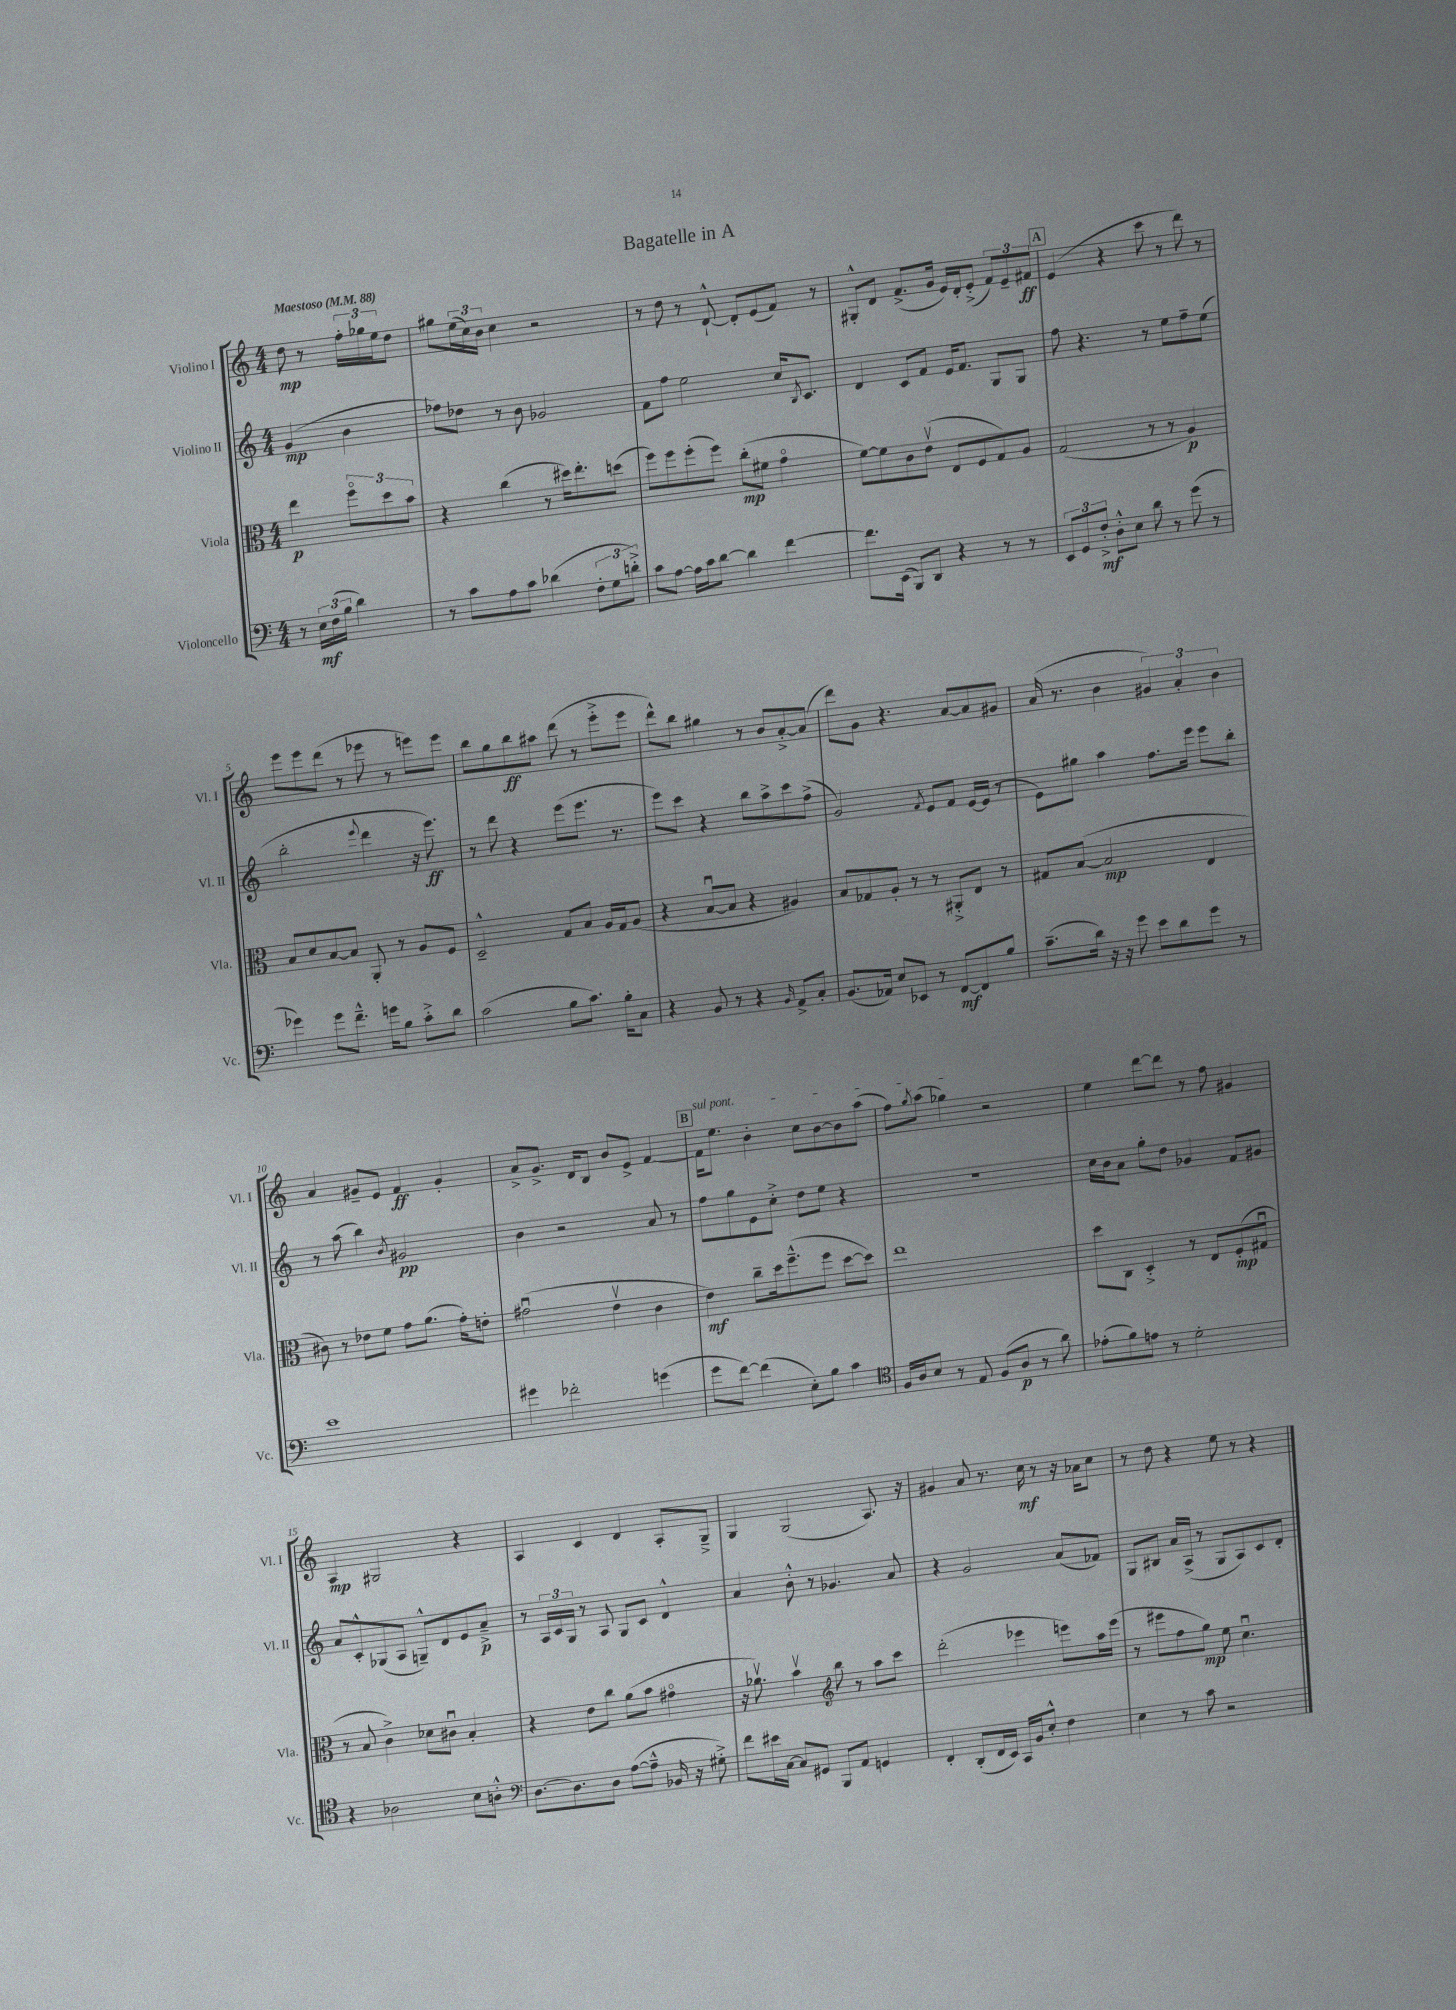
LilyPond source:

\header { title = "Bagatelle in A" }
<<
\new StaffGroup <<
\new Staff = "s0" \with { instrumentName = "Violino I" shortInstrumentName = "Vl. I" } {
    \clef treble \key c \major \numericTimeSignature \time 4/4 \partial 2 \tempo "Maestoso" 4 = 88
    d''8\mp r8 \tuplet 3/2 { f''16-. ges''16 e''16 } d''8 |
    gis''8 \tuplet 3/2 { e''16( c''16) b'16 } c''4 r2 |
    r8 d''8 r8 d'8~-!-^ d'8-. e'8( f'8) r8 |
    gis8-.-^ d'8 f'8.->( g'16 e'16) d'16-. e'8-.->( \tuplet 3/2 { f'8) e'8-- fis'8\ff } |
    \mark \markup { \box "A" } e'4( r4 c'''8 r8 d'''8) r8 |
    e'''8 e'''8 d'''8( r8 ees'''8 r8 e'''8) e'''8 |
    b''8 g''8 b''8\ff ais''8 d'''8( r8 e'''8-.-> e'''8 |
    d'''8-^) b''8 gis''4 r8 b'8 a'8~-.-> a'8( |
    d'''8) g'8 r4. a'8~ a'8 gis'8 |
    a'16( r8. b'4 \tuplet 3/2 { gis'4) a'4-. b'4 } |
    a'4 gis'8-- e'8 f'4\ff gis'4-. |
    a'8-> g'8.-> d'16 b8 b'8 e'8-> f'4~ |
    \mark \markup { \box "B" } \once \override TextSpanner.bound-details.left.text = \markup { \italic "sul pont." } f'16\startTextSpan e''8. b'4-. c''8 b'8~ b'8 a''8( |
    f''8) \acciaccatura { g''8 } a''8( ges''4\stopTextSpan) r2 |
    e''4 d'''8~ d'''8 r8 f''8 gis'4 |
    a4\mp gis2 r4 |
    a4 c'4 d'4 a8-. g8---> |
    g4 g2( a8.) r16 |
    gis'4 a'8 r8. c''16\mf r8 r16 aes'16 c''8 |
    r8 d''8 r4 e''8 r8 r4 \bar "|." |
}
\new Staff = "s1" \with { instrumentName = "Violino II" shortInstrumentName = "Vl. II" } {
    \clef treble \key c \major \numericTimeSignature \time 4/4 \partial 2
    g'4\mp( b'4 |
    fes''8) des''8 r8 b'8 ges'2 |
    f'8 f''8 e''2 c''16 \acciaccatura { b8 } c'8. |
    d'4 c'8 f'8 e'16 f'8. g8 g8 |
    \mark \markup { \box "A" } f''8 r4. r8 e''8 f''8-- e''8( |
    b''2-. \appoggiatura { e'''8 } d'''4 r16 e'''8.\ff) |
    r8 d'''8 r4 e'''8( e'''8. r8. |
    e'''8) c'''8 r4 b''8 a''8-> c'''8 f''8->( |
    g'2) \acciaccatura { f'8 } e'8 f'8 e'16~ e'16( r8 |
    e'8) gis''8 a''4 f''8. e'''16 e'''8 b''8-. |
    r8 a''8( b''4) \acciaccatura { b'8 } gis'2\pp |
    b'4 r2 a'8 r8 |
    \mark \markup { \box "B" } f''8 g''8 e'8 c''8-.-> d''8 e''8 r4 |
    R1 |
    c''16 b'16 a'8 g''8-. d''8 ges'4 f'8 gis'8 |
    a'8 c'8-.-^ ges8( a8 g8---^) d'8 e'8 a'8--->\p |
    r8 \tuplet 3/2 { a16 c'16 g16 } r8 a8 g8 c'8 d'4-^ |
    a'4 b'8-.-^ r8 ges'4. a'8 |
    r4 g'2 a'8( fes'8) |
    g8 bis8 a'16 a16->( r8 g8 a8) c'8 d'8-. \bar "|." |
}
\new Staff = "s2" \with { instrumentName = "Viola" shortInstrumentName = "Vla." } {
    \clef alto \key c \major \numericTimeSignature \time 4/4 \partial 2
    e''4\p \tuplet 3/2 { f''8\flageolet d''8 b'8 } |
    r4 c''4( r8 dis''16) e''8.-. d''8( |
    f''8) f''8 f''8-.( f''8) c''8-.\mp( fis'8 g'4\flageolet |
    f'8~) f'8 c'8 e'8\upbow( e8 f8 g8) a8 |
    \mark \markup { \box "A" } g2( r8 r8 a4\p) |
    b8 d'8 b8~ b8 a,8-. r8 a8 f8 |
    d2---^ g8 b8 a16 g16 a8( |
    r4 b8~\downbow b8 r4 ais4) |
    b8 ges8 a8-. r8 r8 ais,8-.-> e8 r8 |
    gis8 b8~( b2\mp e4 |
    cis'8) r8 ees'8 f'8 g'8 a'8.( g'16-.) e'8-. |
    gis'2\downbow( e'4\upbow c'4 |
    \mark \markup { \box "B" } e'4\mf) c''8-- d''16 f''8.---^( f''8 d''8~ d''8) |
    e''1 |
    d''8 c8 d4-.-> r8 e8 f8-.\mp( gis8\downbow |
    r8 b8 c'4->) des'8 cis'8\downbow b4-. |
    r4 e'8 c''8 a'8( b'8 gis'4\flageolet |
    r16 aes'8.\upbow) b'4\upbow \clef treble b''8 r8 a''8 c'''8 |
    d'''2-.( ees'''4 e'''8) a''16 e'''16( |
    r8 eis'''8 f''8 g''8\mp) e''8 c''4.\downbow \bar "|." |
}
\new Staff = "s3" \with { instrumentName = "Violoncello" shortInstrumentName = "Vc." } {
    \clef bass \key c \major \numericTimeSignature \time 4/4 \partial 2
    r8 \tuplet 3/2 { e16\mf f16( b16 } d'4) |
    r8 c'8 a8 c'8 des'4( \tuplet 3/2 { f8-. g8 d'8-.->) } |
    c'8 a8~ a16 c'16 d'8~ d'4 f'4~ |
    f'8. e,16( b,,8) d,8 r4 r8 r8 |
    \mark \markup { \box "A" } \tuplet 3/2 { e,8 g,8 f8-.->\mf } d8-.-^ e8 d'8 r8 g'8( r8 |
    ges'4) ges'8 f'8.---^ g'16 b8 c'8-.-> d'8 |
    c'2( b8 c'8.) b16-. c8 |
    r4 b,8 r8 r4 \grace { b,16 } a,8-> c8-. |
    b,8.( aes,16) e8 ees,8 r8 f,8~\mf f,8 b8 |
    c'8.--( d'16) r16 r16 g'8 e'8 d'8 g'8 r8 |
    e'1 |
    gis'4 fes'2-. g'4( |
    \mark \markup { \box "B" } g'8 f'8~) f'4( e8-.) b8 c'4 |
    \clef tenor f16 a16 b8 r8 e8 f8( a8\p r8 a'8) |
    ees'8-.( f'8) e'8 r8 d'2-. |
    r4 aes2 b8 a8-.-^ |
    \clef bass d8.~ d8. d8 a8~( a8---^ bes,16 r16 gis8-.->) |
    f'8 eis'16 c16~ c8 gis,8 b,,8 a,8 g,4 |
    f,4-. d,8-.( f,16 e,16) c,16 b,16 e8-.-^ f4 |
    e4 r8 c'8 r2 \bar "|." |
}
>>
>>
